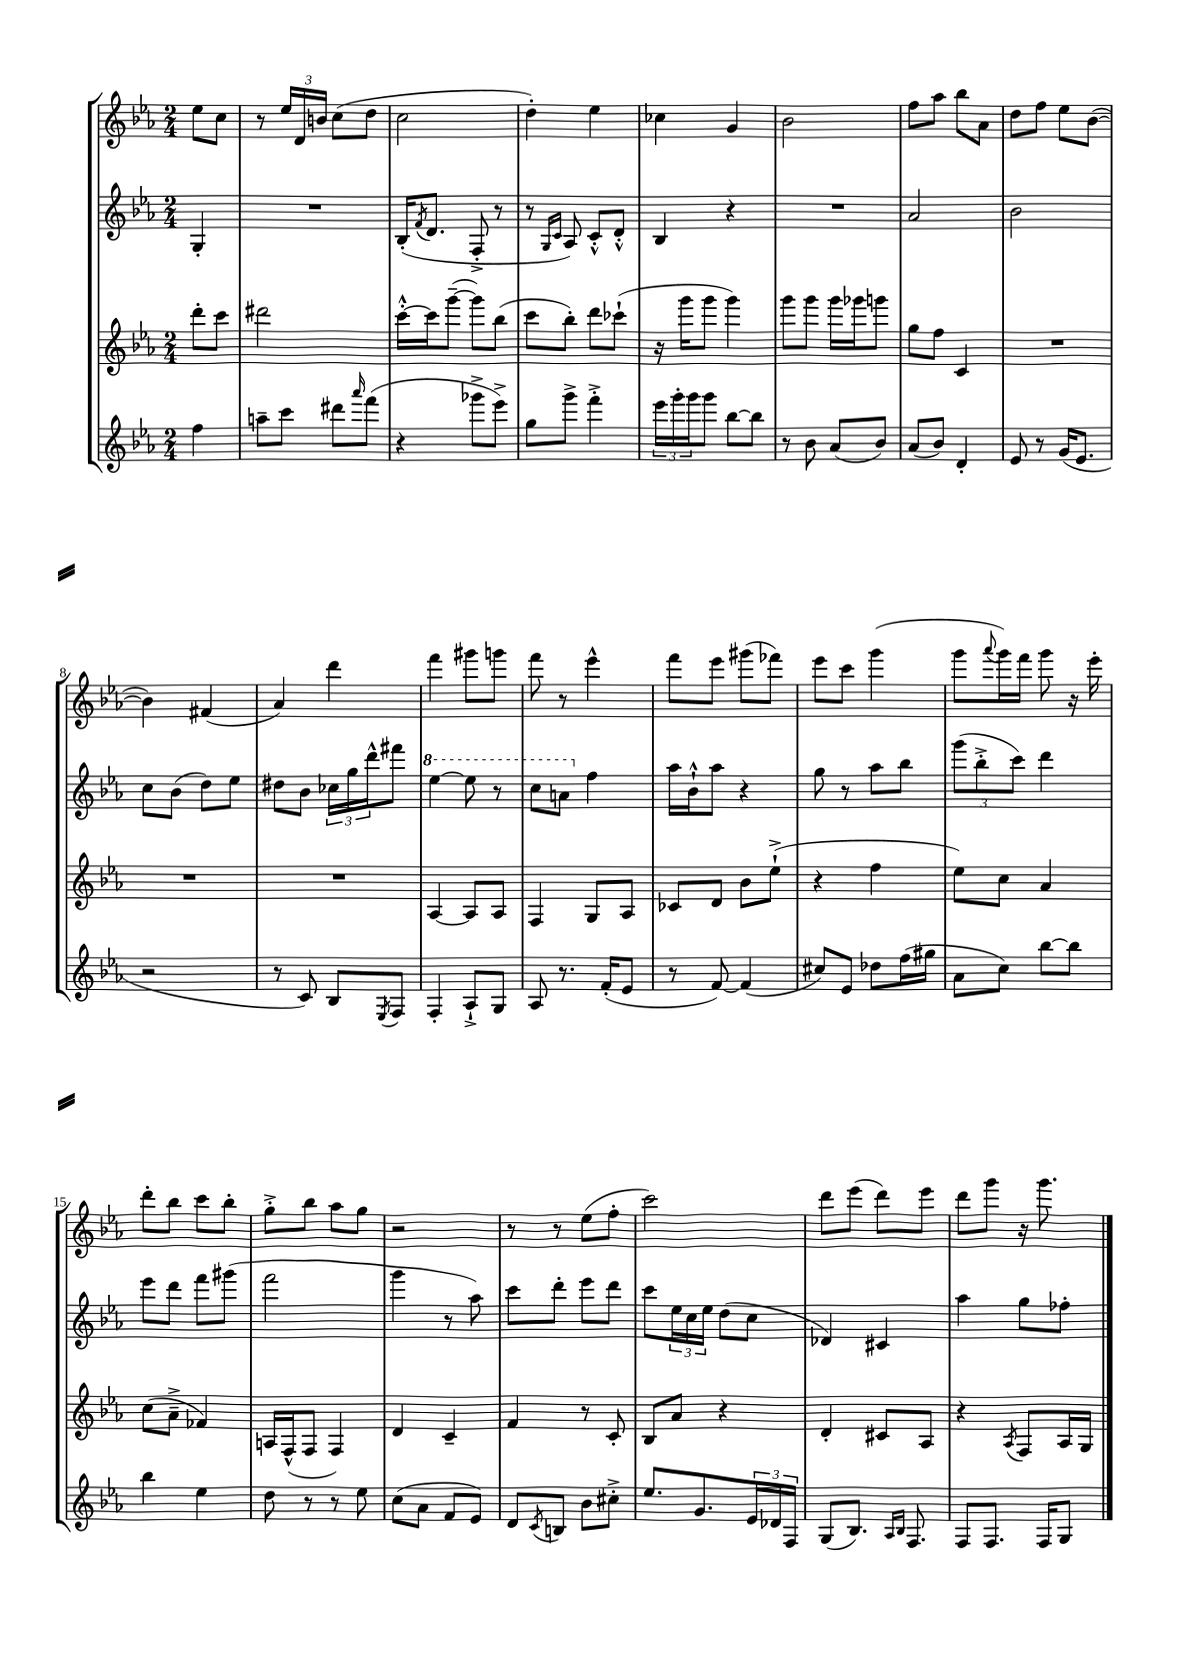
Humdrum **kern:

**kern	**kern	**kern	**kern
*staff4	*staff3	*staff2	*staff1
*clefG2	*clefG2	*clefG2	*clefG2
*k[b-e-a-]	*k[b-e-a-]	*k[b-e-a-]	*k[b-e-a-]
*M2/4	*M2/4	*M2/4	*M2/4
4ff	8ddd'	4G'	8ee-
.	8ccc	.	8cc
=	=	=	=
8aa~	2ddd#	2r	8r
8ccc	.	.	24ee-
.	.	.	24d
.	.	.	24b
8ddd#	.	.	(8cc
16qqaaa-	.	.	.
(8fff	.	.	8dd
=	=	=	=
4r	[16ccc'^^	(16B-'	2cc
.	.	8qf	.
.	16ccc]	8.d	.
.	([8ggg~	.	.
8ggg-^	8ggg])	8F'^	.
8eee-^)	(8bb-	8r	.
=	=	=	=
8gg	8ccc	8r	4dd')
.	.	16qqG	.
.	.	16qqc	.
8ggg^	8bb-')	8A-)	.
4fff'^	8ddd	8c'^^	4ee-
.	(8ccc-`	8d'^^	.
=	=	=	=
24eee-	16r	4B-	4cc-
24ggg'	.	.	.
.	16ggg	.	.
24ggg	.	.	.
8ggg	8ggg	.	.
[8bb-	4ggg)	4r	4g
8bb-]	.	.	.
=	=	=	=
8r	8ggg	2r	2b-
8b-	8ggg	.	.
(8a-	16ggg	.	.
.	16ggg-	.	.
8b-)	8ggg	.	.
=	=	=	=
(8a-	8gg	2a-	8ff
8b-)	8ff	.	8aa-
4d'	4c	.	8bb-
.	.	.	8a-
=	=	=	=
8e-	2r	2b-	8dd
8r	.	.	8ff
(16g	.	.	8ee-
8.e-	.	.	.
.	.	.	([8b-
=	=	=	=
2r	2r	8cc	4b-])
.	.	(8b-	.
.	.	8dd)	(4f#
.	.	8ee-	.
=	=	=	=
8r	2r	8dd#	4a-)
8c)	.	8b-	.
8B-	.	24cc-	4ddd
.	.	24gg	.
.	.	24ddd^^	.
8qE-	.	.	.
8F	.	8fff#	.
=	=	=	=
4F'	[4A-	[4eee-	4fff
8A-`^	8A-]	8eee-]	8ggg#
8G	8A-	8r	8ggg
=	=	=	=
8A-	4F	8ccc	8fff
8.r	.	8aa	8r
.	8G	4ff	4eee-^^
(16f'	.	.	.
8e-	8A-	.	.
=	=	=	=
8r	8c-	16aa-	8fff
.	.	16b-`^^	.
[8f)	8d	8aa-	8eee-
(4f]	8b-	4r	(8ggg#
.	(8ee-`^	.	8fff-)
=	=	=	=
8cc#)	4r	8gg	8eee-
8e-	.	8r	8ccc
8dd-	4ff	8aa-	(4ggg
(16ff	.	8bb-	.
16gg#	.	.	.
=	=	=	=
8a-	8ee-)	(12ggg	8ggg
.	.	12bb-'^	.
.	.	.	8qqaaa-
8cc)	8cc	.	16ggg)
.	.	12ccc)	.
.	.	.	16fff
[8bb-	4a-	4ddd	8ggg
8bb-]	.	.	16r
.	.	.	16eee-'
=	=	=	=
4bb-	(8cc	8eee-	8ddd'
.	8a-~^	8ddd	8bb-
4ee-	4f-)	8fff	8ccc
.	.	(8ggg#	8bb-'
=	=	=	=
8dd	16A	2fff	8gg'^
.	(16F^^	.	.
8r	8F	.	8bb-
8r	4F)	.	8aa-
8ee-	.	.	8gg
=	=	=	=
(8cc	4d	4ggg	2r
8a-	.	.	.
8f	4c~	8r	.
8e-)	.	8aa-)	.
=	=	=	=
8d	4f	8ccc	8r
8qc	.	.	.
8B	.	8ddd'	8r
8b-	8r	8eee-	(8ee-
8cc#'^	8c'	8ddd	8ff'
=	=	=	=
8.ee-	8B-	8ccc	2ccc)
.	8a-	24ee-	.
.	.	24cc	.
8.g	.	.	.
.	.	24ee-	.
.	4r	(8dd	.
24e-	.	8cc	.
24d-	.	.	.
24F	.	.	.
=	=	=	=
(8G	4d'	4d-)	8ddd
8.B-)	.	.	(8eee-
.	8c#	4c#	8ddd)
16qqA-	.	.	.
16qqB-	.	.	.
8.F	.	.	.
.	8A-	.	8eee-
=	=	=	=
8F	4r	4aa-	8ddd
8.F	.	.	8ggg
.	8qA-	.	.
.	8F	8gg	16r
16F	.	.	8.ggg
8G	16A-	8ff-'	.
.	16G	.	.
==	==	==	==
*-	*-	*-	*-
